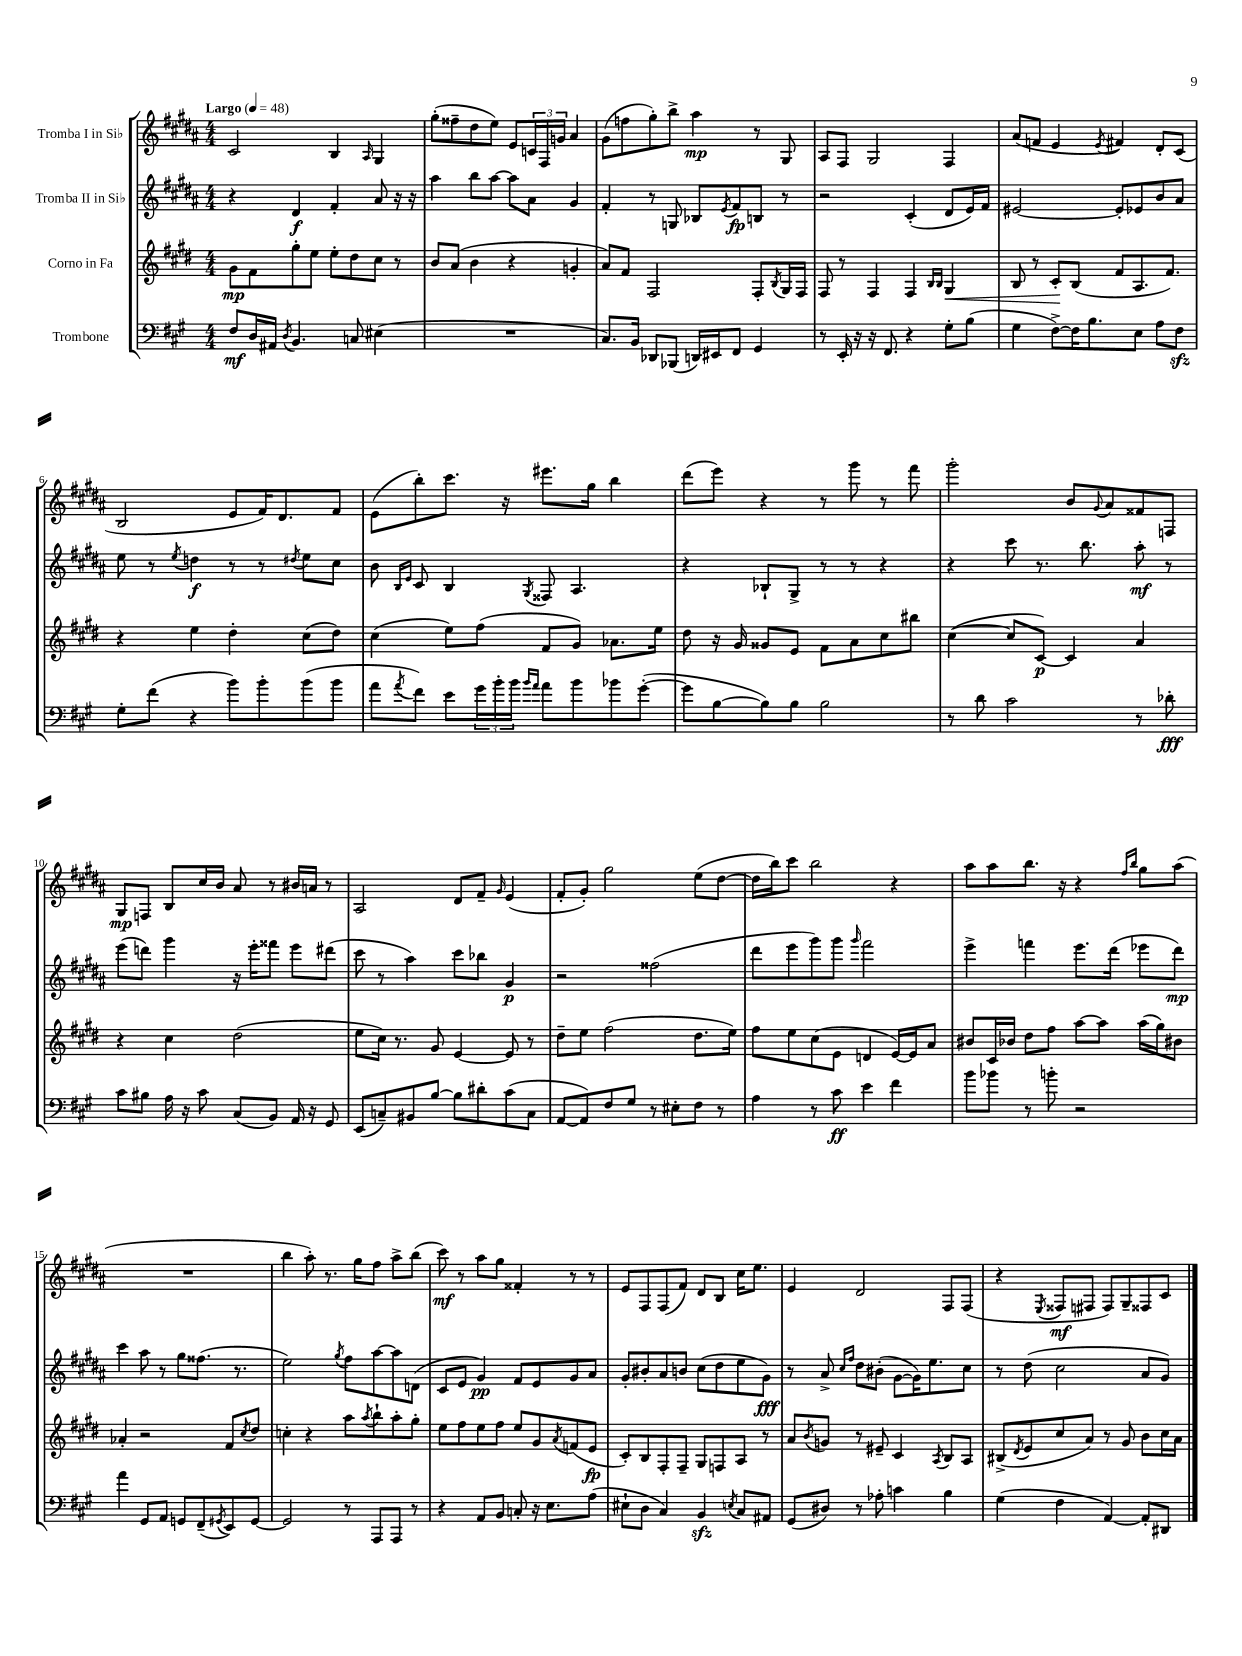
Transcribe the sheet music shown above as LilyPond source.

<<
\new StaffGroup <<
\new Staff = "s0" \with { instrumentName = "Tromba I in Sib" } {
    \clef treble \key b \major \numericTimeSignature \time 4/4 \tempo "Largo" 4 = 48
    cis'2 b4 \grace { ais16 } gis4 |
    gis''8-.( fisis''8-- dis''8 e''8) e'8 \tuplet 3/2 { c'16 fis16 g'16 } ais'4 |
    gis'8( f''8 gis''8-.) b''8-> ais''4\mp r8 gis8 |
    ais8 fis8 gis2 fis4 |
    ais'8( f'8 e'4 \acciaccatura { e'8 } fis'4) dis'8-. cis'8( |
    b2 e'8 fis'16) dis'8. fis'8 |
    e'8( b''8-.) cis'''8. r16 eis'''8. gis''16 b''4 |
    dis'''8( e'''8) r4 r8 gis'''8 r8 fis'''8 |
    gis'''2-. b'8 \appoggiatura { gis'8 } ais'8 fisis'8 f8 |
    gis8\mp f8 b8 cis''16 b'16 ais'8 r8 bis'16 a'16 r8 |
    ais2 dis'8 fis'8-- \grace { gis'16 } e'4( |
    fis'8-. gis'8-.) gis''2 e''8( dis''8~ |
    dis''16 b''16) cis'''8 b''2 r4 |
    ais''8 ais''8 b''8. r16 r4 \grace { fis''16 b''16 } gis''8 ais''8( |
    R1 |
    b''4 ais''8-.) r8. gis''16 fis''8 ais''8-> b''8( |
    cis'''8\mf) r8 ais''8 gis''8 fisis'4-. r8 r8 |
    e'8 fis8 fis8( fis'8) dis'8 b8 cis''16 e''8. |
    e'4 dis'2 fis8 fis8( |
    r4 \acciaccatura { e8 } fisis8\mf fis8 fis8) gis8-- fisis8 cis'8 \bar "|." |
}
\new Staff = "s1" \with { instrumentName = "Tromba II in Sib" } {
    \clef treble \key b \major \numericTimeSignature \time 4/4
    r4 dis'4\f fis'4-. ais'8 r16 r16 |
    ais''4 b''8 ais''8~ ais''8 ais'8 gis'4 |
    fis'4-. r8 g8 bes8 \acciaccatura { e'8 } fis'8\fp b8 r8 |
    r2 cis'4-.( dis'8 e'16) fis'16 |
    eis'2~ eis'8-. ees'8 b'8 ais'8 |
    e''8 r8 \acciaccatura { e''8 } d''4\f r8 r8 \acciaccatura { dis''8 } e''8 cis''8 |
    b'8 \grace { b16 e'16 } cis'8 b4 \acciaccatura { gis8 } fisis8 ais4. |
    r4 bes8-! gis8-> r8 r8 r4 |
    r4 cis'''8 r8. b''8. ais''8-.\mf r8 |
    e'''8( d'''8) gis'''4 r16 e'''16-. fisis'''8 e'''8 dis'''8( |
    cis'''8 r8 ais''4) cis'''8 bes''8 gis'4\p |
    r2 fisis''2( |
    dis'''8 e'''8 gis'''8) gis'''8 \grace { gis'''16 } fis'''2 |
    e'''4-> f'''4 e'''8. dis'''16( ees'''8 dis'''8\mp) |
    cis'''4 ais''8 r8 gis''8 fisis''8.( r8. |
    e''2) \acciaccatura { gis''8 } fis''8 ais''8~ ais''8 d'8( |
    cis'8 e'8 gis'4\pp) fis'8 e'8 gis'8 ais'8 |
    gis'8-. bis'8-. ais'8 b'8 cis''8( dis''8 e''8 gis'8\fff) |
    r8 ais'8-> \grace { cis''16 fis''16 } dis''8 bis'8-.( gis'8~ gis'16) e''8. cis''8 |
    r8 dis''8( cis''2 ais'8 gis'8) \bar "|." |
}
\new Staff = "s2" \with { instrumentName = "Corno in Fa" } {
    \clef treble \key e \major \numericTimeSignature \time 4/4
    gis'8\mp fis'8 gis''8-. e''8 e''8-. dis''8 cis''8 r8 |
    b'8 a'8( b'4 r4 g'4-. |
    a'8) fis'8 fis2 fis8-. \acciaccatura { b8 } gis16 fis16 |
    fis8 r8 fis4 fis4 \grace { b16 b16 } gis4\< |
    b8 r8 cis'8-.\! b8( fis'8 a8. fis'8.) |
    r4 e''4 dis''4-. cis''8( dis''8) |
    cis''4( e''8) fis''8( fis'8 gis'8) aes'8. e''16 |
    dis''8 r16 gis'16 gisis'8 e'8 fis'8 a'8 cis''8 bis''8 |
    cis''4~( cis''8 cis'8~\p) cis'4 a'4 |
    r4 cis''4 dis''2( |
    e''8 cis''16) r8. gis'8 e'4~ e'8 r8 |
    dis''8-- e''8 fis''2( dis''8. e''16) |
    fis''8 e''8 cis''8( e'8 d'4 e'16~) e'16 a'8 |
    bis'8 cis'16 bes'16 dis''8 fis''8 a''8~ a''8 a''16( gis''16) bis'8 |
    aes'4-. r2 fis'8 \acciaccatura { cis''8 } dis''8 |
    c''4-. r4 a''8 \acciaccatura { a''8 } b''8-! a''8-. gis''8-. |
    e''8 fis''8 e''8 fis''8 e''8 gis'8 \acciaccatura { a'8 } f'8( e'8\fp |
    cis'8-.) b8 fis8-. fis8-- gis8 f8 a8 r8 |
    a'8 \acciaccatura { b'8 } g'8 r8 eis'8-- cis'4 \acciaccatura { a8 } b8 a8 |
    bis8->( \acciaccatura { dis'8 } e'8 cis''8 a'8) r8 gis'8 b'8 cis''16 a'16 \bar "|." |
}
\new Staff = "s3" \with { instrumentName = "Trombone" } {
    \clef bass \key a \major \numericTimeSignature \time 4/4
    fis8\mf d16 ais,16 \acciaccatura { d8 } b,4. c8 eis4( |
    R1 |
    cis8.) b,16 des,8 bes,,8( d,16) eis,16 fis,8 gis,4 |
    r8 e,16-. r16 r16 fis,8. r4 gis8-. b8( |
    gis4 fis8~->) fis16 b8. e8 a8 fis8\sfz |
    gis8-. fis'8( r4 b'8) b'8-. b'8( b'8 |
    a'8 \acciaccatura { a'8 } fis'8) e'8 \tuplet 3/2 { gis'16 b'16-. b'16 } \grace { b'16 a'16 } a'8 b'8 bes'8 gis'8~-.( |
    gis'8 b8~ b8) b8 b2 |
    r8 d'8 cis'2 r8 des'8-.\fff |
    cis'8 bis8 a16 r16 cis'8 cis8( b,8) a,16 r16 gis,8 |
    e,8( c8--) bis,8 b8~ b8 dis'8-. cis'8( c8 |
    a,8~ a,8) fis8 gis8 r8 eis8-. fis8 r8 |
    a4 r8 cis'8\ff e'4 fis'4 |
    b'8 bes'8 r8 b'8-. r2 |
    a'4 gis,8 a,8 g,8 fis,8--( \acciaccatura { gis,8 } e,8) gis,8~ |
    gis,2 r8 a,,8 a,,8 r8 |
    r4 a,8 b,8 c8-. r16 e8. a8( |
    eis8-! d8 cis4) b,4\sfz \acciaccatura { e8 } cis8 ais,8 |
    gis,8( dis8) r8 aes8-. c'4 b4 |
    gis4( fis4 a,4~) a,8-. dis,8 \bar "|." |
}
>>
>>
